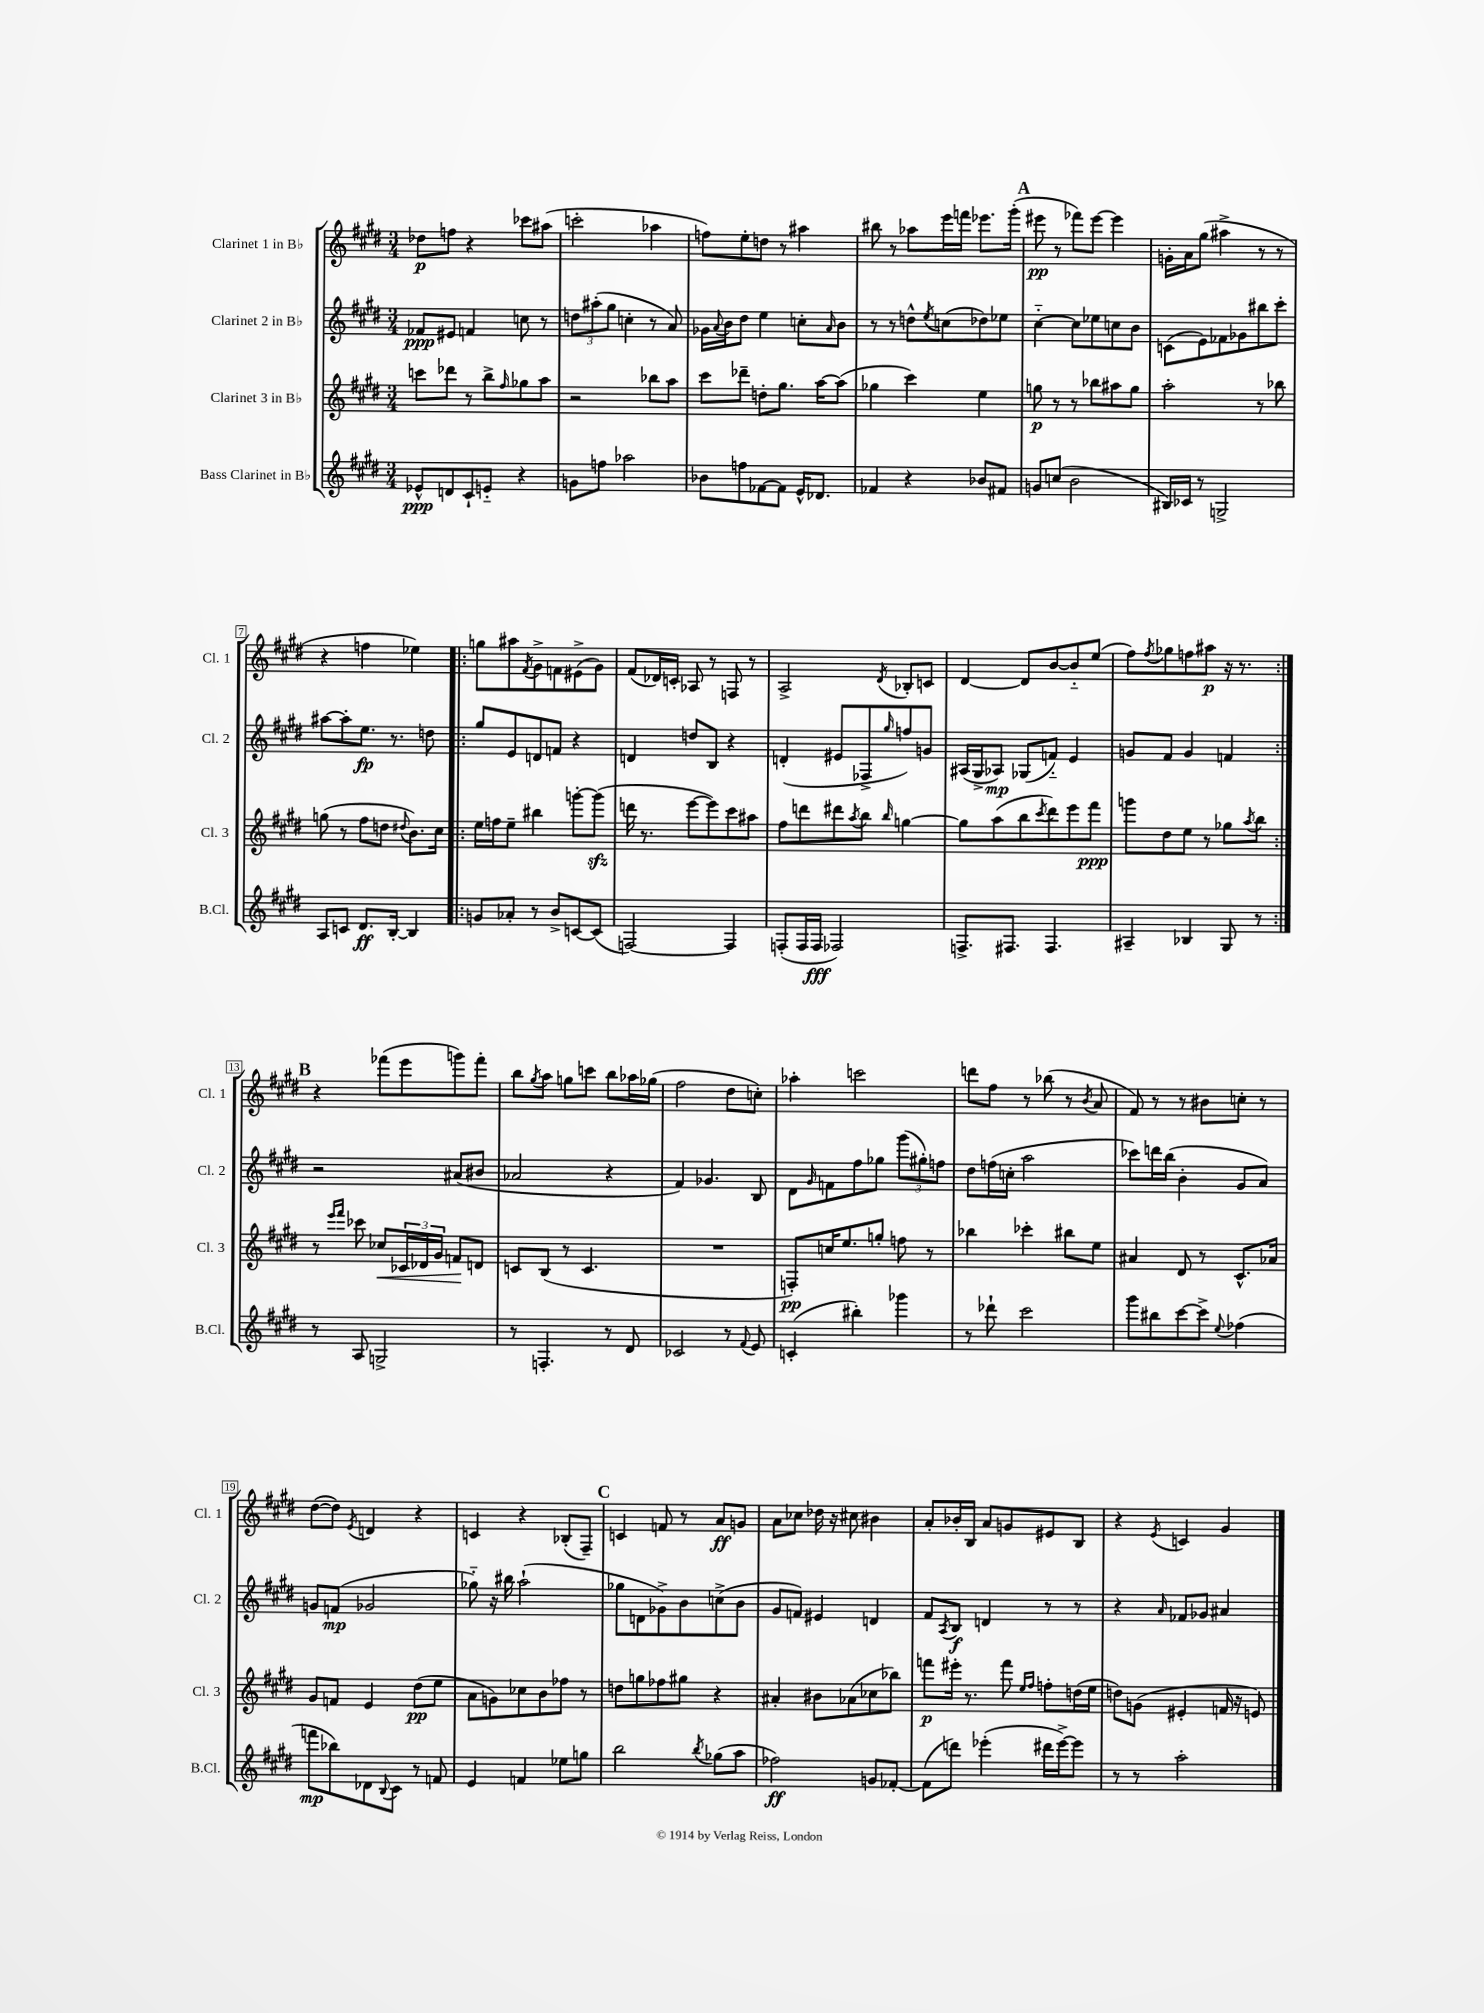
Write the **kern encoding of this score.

**kern	**dynam	**kern	**dynam	**kern	**dynam	**kern	**dynam
*part4	*part4	*part3	*part3	*part2	*part2	*part1	*part1
*staff4	*staff4	*staff3	*staff3	*staff2	*staff2	*staff1	*staff1
*I"Bass Clarinet in B♭	*	*I"Clarinet 3 in B♭	*	*I"Clarinet 2 in B♭	*	*I"Clarinet 1 in B♭	*
*I'B.Cl.	*	*I'Cl. 3	*	*I'Cl. 2	*	*I'Cl. 1	*
*clefG2	*	*clefG2	*	*clefG2	*	*clefG2	*
*k[f#c#g#d#]	*	*k[f#c#g#d#]	*	*k[f#c#g#d#]	*	*k[f#c#g#d#]	*
*M3/4	*	*M3/4	*	*M3/4	*	*M3/4	*
=1	=1	=1	=1	=1	=1	=1	=1
8e-X^^/L	ppp	8cccn\L	.	8f-X/L	ppp	8dd-X\L	p
8dn/	.	8ddd-X\J	.	8e#X/J	.	8ffn\J	.
8c#`/	.	8r	.	4fn/	.	4r	.
8en/J	.	8bb^\L	.	.	.	.	.
.	.	16qqff#/	.	.	.	.	.
4r	.	8gg-X\	.	8ccn\	.	8ccc-X\L	.
.	.	8aa\J	.	8r	.	(8aa#X\J	.
=2	=2	=2	=2	=2	=2	=2	=2
8gn\L	.	2r	.	12ddn\L	.	2cccn'\	.
.	.	.	.	(12aa#X'\	.	.	.
8ffn\J	.	.	.	.	.	.	.
.	.	.	.	12gg#\J	.	.	.
2aa-X\	.	.	.	4ccn'\	.	.	.
.	.	8bb-X\L	.	8r	.	4aa-X\	.
.	.	8aa\J	.	8a/)	.	.	.
=3	=3	=3	=3	=3	=3	=3	=3
8b-X\L	.	8ccc#\L	.	16g-X\LL	.	8ffn\L)	.
.	.	.	.	8qqa/	.	.	.
.	.	.	.	16b\J	.	.	.
8ffn\	.	8ddd-X~\J	.	8dd#\J	.	8ee'\	.
[8f-X\	.	8ddn'\L	.	4ee\	.	8ddn\J	.
8f-\J]	.	8.gg#\J	.	.	.	8r	.
16e^^/KL	.	.	.	8ccn'\L	.	4aa#X\	.
8.d-X/J	.	[16aa\KL	.	.	.	.	.
.	.	.	.	16qqa/	.	.	.
.	.	(8aa\J]	.	8b\J	.	.	.
=4	=4	=4	=4	=4	=4	=4	=4
4f-X/	.	4gg-X\	.	8r	.	8bb#X\	.
.	.	.	.	8r	.	8r	.
4r	.	4ccc#\)	.	8ddn^^\L	.	8aa-X\L	.
.	.	.	.	8qee/	.	.	.
.	.	.	.	(8ccn\	.	16eee\L	.
.	.	.	.	.	.	16fffn\JJ	.
8b-X/L	.	4ee\	.	8dd-X\)	.	8.eee-X\L	.
8f#X/J	.	.	.	8ee-X\J	.	.	.
.	.	.	.	.	.	(16ggg#'\Jk	.
!!LO:REH:place=s1:t=A
=5	=5	=5	=5	=5	=5	=5	=5
8gn/L	.	8ggn\	p	[4cc#\	.	8eee#X\	pp
(8ccn/J	.	8r	.	.	.	8r	.
2b\	.	8r	.	8cc#\L]	.	8fff-X\L)	.
.	.	8bb-X\L	.	8ee-X\	.	[8eee#\J	.
.	.	8aa#X\	.	8ccn\	.	4eee#\]	.
.	.	8gg\J	.	8b\J	.	.	.
=6	=6	=6	=6	=6	=6	=6	=6
16B#X/LL)	.	2aa'\	.	(8cn\L	.	16gn'\LL	.
16c-X/JJ	.	.	.	.	.	16a\J	.
8r	.	.	.	8e\)	.	(8gg#\J	.
2Gn^/	.	.	.	8f-X\	.	4aa#X^\	.
.	.	.	.	8g-X\	.	.	.
.	.	8r	.	8bb#X\	.	8r	.
.	.	8bb-X\	.	8ccc#'\J	.	8r	.
!!LO:LB:g=z
=7	=7	=7	=7	=7	=7	=7	=7
8A/L	.	(8ggn\	.	[8aa#X\L	.	4r	.
8cn/J	.	8r	.	8aa#'\]	.	.	.
8.d#/L	ff	8ff#\L	.	8.ee\J	fp	4ffn\	.
.	.	8ddn\J	.	.	.	.	.
[16B'/Jk	.	.	.	8.r	.	.	.
.	.	8qqdd#X/	.	.	.	.	.
4B/]	.	8.b\L)	.	.	.	4ee-X\)	.
.	.	.	.	8ddn\	.	.	.
.	.	16cc#\Jk	.	.	.	.	.
=8!|:	=8!|:	=8!|:	=8!|:	=8!|:	=8!|:	=8!|:	=8!|:
8gn/L	.	16ee\LL	.	8gg#/L	.	8ggn\L	.
.	.	16ffn\J	.	.	.	.	.
8a-X'/J	.	8ee~\J	.	8e/	.	8aa#X\	.
.	.	.	.	.	.	8qf#/	.
8r	.	4bb#X\	.	8dn/	.	8g#^\	.
8b^/L	.	.	.	8fn/J	.	8fn\	.
[8cn/	.	[8gggn'\L	.	4r	.	(8e#X^\	.
(8c/J]	.	(8gggzz\J]	.	.	.	8g#\J)	.
=9	=9	=9	=9	=9	=9	=9	=9
[2Fn/)	.	16dddn\	.	4dn/	.	(8f#/L	.
.	.	8.r	.	.	.	.	.
.	.	.	.	.	.	16d-X/L)	.
.	.	.	.	.	.	16cn'/JJ	.
.	.	[8eee\L	.	8ddn/L	.	8A-X/	.
.	.	8eee\])	.	8B/J	.	8r	.
4F/]	.	8ccc#\	.	4r	.	8Fn/	.
.	.	8aa#X\J	.	.	.	8r	.
=10	=10	=10	=10	=10	=10	=10	=10
(8Fn'/L	.	8ff#\L	.	(4dn'/	.	2A^/	.
16F/L	.	8dddn\	.	.	.	.	.
16F/JJ	fff	.	.	.	.	.	.
2F-X/)	.	8ddd#X\	.	8e#X/L	.	.	.
.	.	8qaa/	.	.	.	.	.
.	.	8bb\J	.	8F-X^/	.	.	.
.	.	16qqbb/	.	16qqgg#/	.	8qd#/	.
.	.	[4ggn\	.	8ffn/)	.	8B-X'/L	.
.	.	.	.	8gn/J	.	8cn/J	.
=11	=11	=11	=11	=11	=11	=11	=11
8.Fn^/L	.	8gg\L]	.	(16A#X/LL	.	[4d#/	.
.	.	.	.	16G#^/J	.	.	.
.	.	(8aa\	.	8A-X/J)	mp	.	.
8.F#X/J	.	.	.	.	.	.	.
.	.	8bb\	.	(8G-X/L	.	8d#/L]	.
.	.	8qccc#/	.	.	.	.	.
4.F#/	.	8ddd#\)	.	8fn/J)	.	[8b/	.
.	.	8eee\	.	4e/	.	8b/]	.
.	.	8fff#\J	ppp	.	.	(8ee/J	.
=12	=12	=12	=12	=12	=12	=12	=12
4A#X~/	.	8gggn\L	.	8gn/L	.	8ff#\L)	.
.	.	.	.	.	.	8qff#/	.
.	.	8dd#\	.	8f#/J	.	8gg-X\	.
4B-X/	.	8ee\J	.	4g/	.	8ffn\	.
.	.	8r	.	.	.	8aa#X\J	p
8G#/	.	8gg-X\L	.	4fn/	.	16r	.
.	.	.	.	.	.	8.r	.
.	.	8qaa/	.	.	.	.	.
8r	.	8bb\J	.	.	.	.	.
!!LO:LB:g=z
!!LO:REH:place=s1:t=B
=13:|!	=13:|!	=13:|!	=13:|!	=13:|!	=13:|!	=13:|!	=13:|!
8r	.	8r	.	2r	.	4r	.
.	.	16qqeee/LL	.	.	.	.	.
.	.	16qqfff#/JJ	.	.	.	.	.
8A/	.	8ccc-X\	.	.	.	.	.
!	!	!	!LO:HP:b	!	!	!	!
2Gn^/	.	8cc-X/L	<	.	.	(8fff-X\L	.
.	.	24c-X/L	.	.	.	8eee\	.
.	.	24d-X/	.	.	.	.	.
.	.	24g#/JJ	.	.	.	.	.
.	.	8fn/L	.	(8a#X/L	.	8gggn\)	.
.	.	8dn/J	[	8b#X/J	.	8fff-'\J	.
=14	=14	=14	=14	=14	=14	=14	=14
8r	.	8cn/L	.	2a-X/	.	8bb\L	.
.	.	.	.	.	.	8qgg#/	.
4.Fn'/	.	(8B/J	.	.	.	8aa\J	.
.	.	8r	.	.	.	8ggn\L	.
.	.	4.c/	.	.	.	8cccn\J	.
8r	.	.	.	4r	.	8bb\L	.
8d#/	.	.	.	.	.	16aa-X\L	.
.	.	.	.	.	.	(16gg-X\JJ	.
=15	=15	=15	=15	=15	=15	=15	=15
2c-X/	.	2.r	.	4f#/)	.	2ff#\	.
.	.	.	.	4.g-X/	.	.	.
8r	.	.	.	.	.	8dd#\L	.
8qqf#/	.	.	.	.	.	.	.
8e/	.	.	.	8B/	.	8ccn'\J)	.
=16	=16	=16	=16	=16	=16	=16	=16
(4cn'/	.	8Fn'/L)	pp	8d#\L	.	4aa-X'\	.
.	.	.	.	16qqg#/	.	.	.
.	.	16ccn/K	.	8fn\	.	.	.
.	.	8.ee/	.	.	.	.	.
4bb#X'\)	.	.	.	8ff#\	.	2cccn\	.
.	.	8ggn'/J	.	8gg-X\J	.	.	.
4ggg-X\	.	8ffn\	.	(12ggg#\L	.	.	.
.	.	.	.	12gg#X'\)	.	.	.
.	.	8r	.	.	.	.	.
.	.	.	.	12ffn\J	.	.	.
=17	=17	=17	=17	=17	=17	=17	=17
8r	.	4bb-X\	.	8dd#\L	.	8dddn\L	.
8ddd-X`\	.	.	.	(16ffn\L	.	8ff#\J	.
.	.	.	.	16ccn'\JJ	.	.	.
2ccc#\	.	4ccc-X'\	.	2aa\	.	8r	.
.	.	.	.	.	.	(8bb-X\	.
.	.	8bb#X\L	.	.	.	8r	.
.	.	.	.	.	.	8qb/	.
.	.	8ee\J	.	.	.	8a/	.
=18	=18	=18	=18	=18	=18	=18	=18
8ggg#\L	.	4a#X/	.	8ccc-X\L)	.	8f#/)	.
8bb#X\	.	.	.	16dddn\L	.	8r	.
.	.	.	.	(16bb\JJ	.	.	.
[8ccc#\	.	8d#/	.	4b'\	.	8r	.
8ccc#^\J]	.	8r	.	.	.	8b#X\L	.
8qqee/	.	.	.	.	.	.	.
(4ff-X\	.	8.c#^^/L	.	8g#/L	.	8ccn'\J	.
.	.	.	.	8a/J)	.	8r	.
.	.	16a-X/Jk	.	.	.	.	.
!!LO:LB:g=z
=19	=19	=19	=19	=19	=19	=19	=19
8fffn\L	mp	8g#/L	.	8gn/L	.	([8dd#\L	.
8bb-X\)	.	8fn/J	.	(8fn/J	mp	8dd#\J])	.
.	.	.	.	.	.	8qe/	.
8d-X\	.	4e/	.	2g-X/	.	4dn/	.
8qqB/	.	.	.	.	.	.	.
8c#\J	.	.	.	.	.	.	.
8r	.	(8dd#\L	pp	.	.	4r	.
8fn/	.	8ee\J	.	.	.	.	.
=20	=20	=20	=20	=20	=20	=20	=20
4e/	.	8a\L	.	8gg-X\)	.	4cn/	.
.	.	8gn\)	.	16r	.	.	.
.	.	.	.	16bb#X\	.	.	.
4fn/	.	8cc-X\	.	(2aa`\	.	4r	.
.	.	8b\	.	.	.	.	.
8ee-X\L	.	8ff-X\J	.	.	.	(8B-X'/L	.
8ggn\J	.	8r	.	.	.	8F#~/J)	.
!!LO:REH:place=s1:t=C
=21	=21	=21	=21	=21	=21	=21	=21
2bb\	.	8ddn\L	.	8gg-X\L	.	4cn/	.
.	.	8ggn\	.	8dn\	.	.	.
.	.	8ff-X\	.	8g-X^\)	.	8fn/	.
.	.	8gg#X\J	.	8b\	.	8r	.
8qbb/	.	.	.	.	.	.	.
(8gg-X\L	.	4r	.	(8ccn^\	.	8a/L	ff
8aa\J	.	.	.	8b\J	.	8gn/J	.
=22	=22	=22	=22	=22	=22	=22	=22
2ff-X\)	ff	4a#X'/	.	8g#/L	.	8a\L	.
.	.	.	.	8fn/J)	.	8cc-X\J	.
.	.	8b#X\L	.	4e#X/	.	16dd-X\	.
.	.	.	.	.	.	16r	.
.	.	(8a-X\	.	.	.	8cc#X\	.
8gn/L	.	8cc-X\	.	4dn/	.	4b#X\	.
[8f-X'/J	.	8bb-X\J)	.	.	.	.	.
=23	=23	=23	=23	=23	=23	=23	=23
(8f-\L]	.	8fffn\L	p	8f#/L	.	8a'/L	.
.	.	.	.	8qA/	.	.	.
8dddn\J)	.	16eee#X'\Jk	.	8B/J	f	16b-X'/L	.
.	.	8.r	.	.	.	16B/JJ	.
(4eee-X'\	.	.	.	4dn/	.	8a/L	.
.	.	8fff\	.	.	.	8gn/	.
.	.	16qqee/LL	.	.	.	.	.
.	.	16qqff#/JJ	.	.	.	.	.
16ddd#X\LL	.	8ffn'\L	.	8r	.	8e#X/	.
[16eee-^\J)	.	.	.	.	.	.	.
8eee-\J]	.	(16ddn\L	.	8r	.	8B/J	.
.	.	16ee\JJ	.	.	.	.	.
=24	=24	=24	=24	=24	=24	=24	=24
8r	.	8ddn\L)	.	4r	.	4r	.
8r	.	(8gn\J	.	.	.	.	.
.	.	.	.	16qqa/	.	8qe/	.
2aa'\	.	4e#X'/	.	8f-X/L	.	4cn/	.
.	.	.	.	8g-X/J	.	.	.
.	.	16fn/	.	4a#X/	.	4g#/	.
.	.	16r	.	.	.	.	.
.	.	8en/)	.	.	.	.	.
==	==	==	==	==	==	==	==
*-	*-	*-	*-	*-	*-	*-	*-
